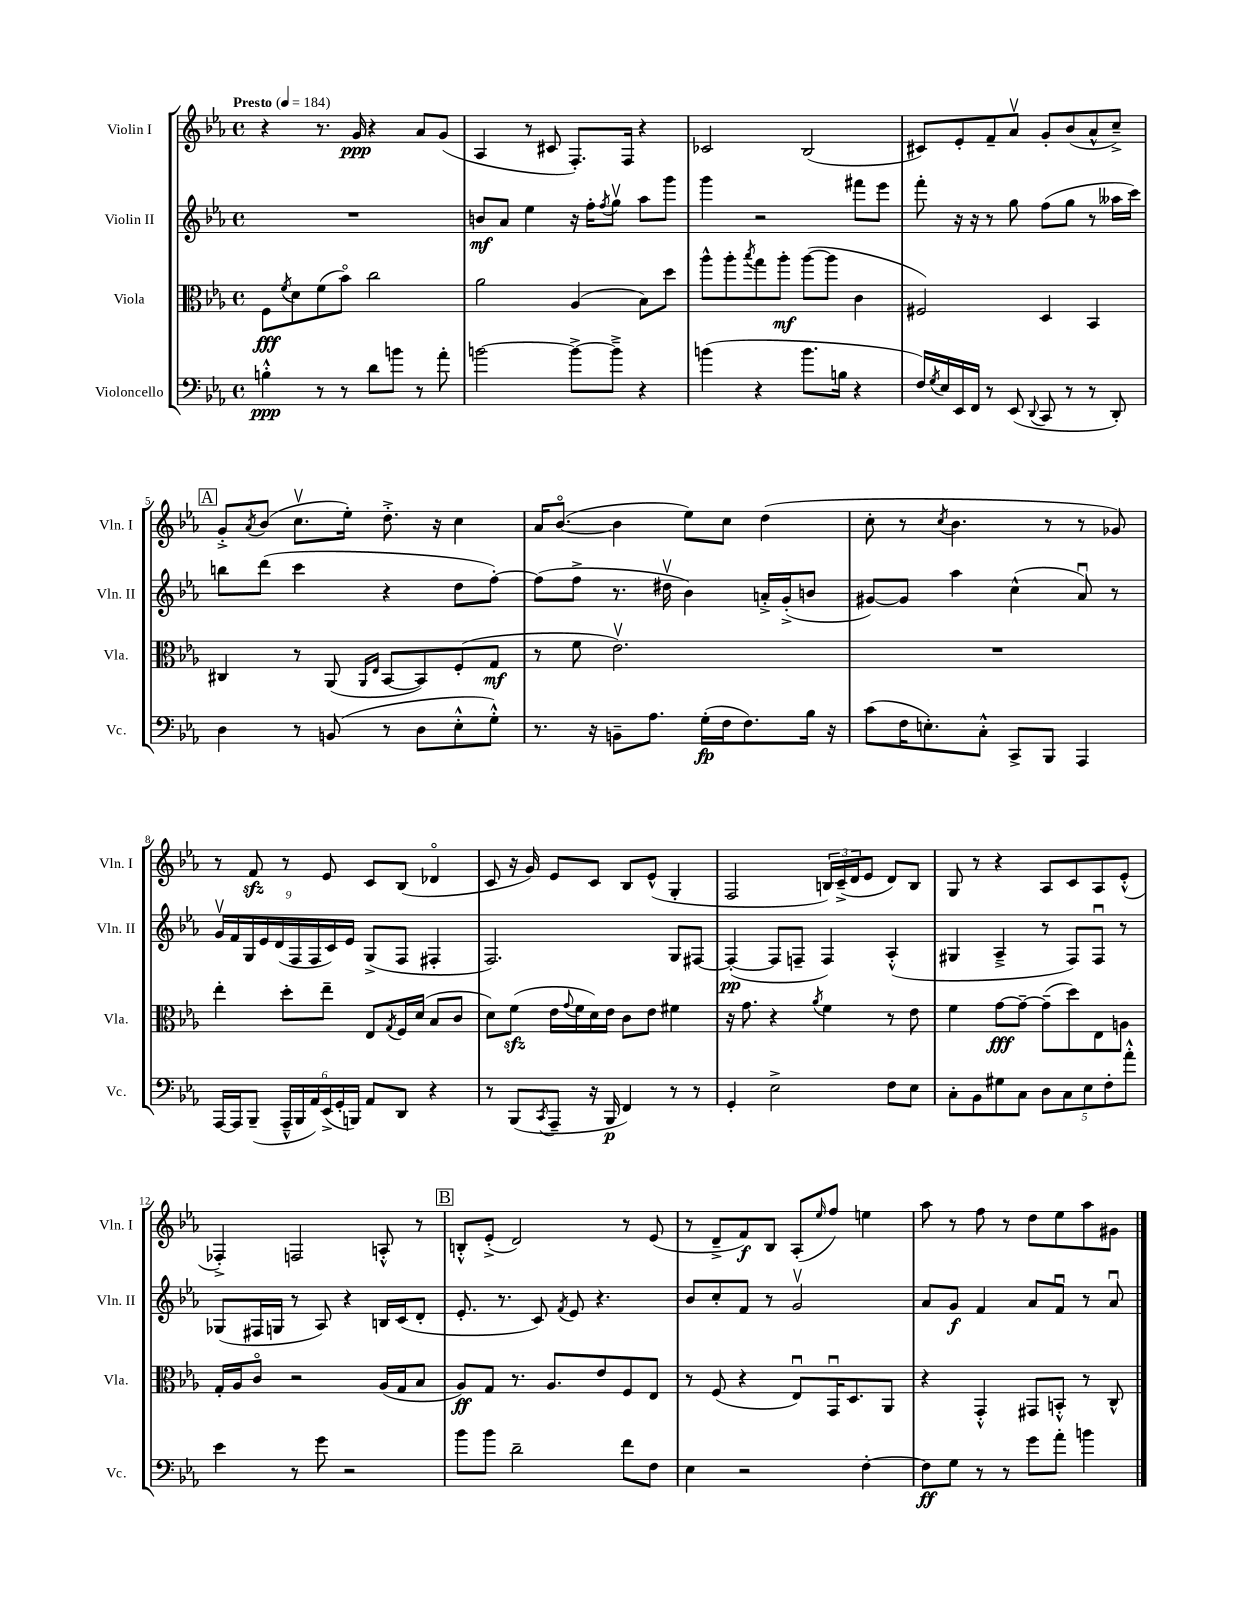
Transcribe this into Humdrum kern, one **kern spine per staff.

**kern	**kern	**kern	**kern
*staff4	*staff3	*staff2	*staff1
*clefF4	*clefC3	*clefG2	*clefG2
*k[b-e-a-]	*k[b-e-a-]	*k[b-e-a-]	*k[b-e-a-]
*M4/4	*M4/4	*M4/4	*M4/4
*met(c)	*met(c)	*met(c)	*met(c)
*MM184	*MM184	*MM184	*MM184
4B'^^\	8F\L	1r	4r
.	8qf/	.	.
.	8d\	.	.
8r	(8f\	.	8.r
8r	8b-o\J)	.	.
.	.	.	16g/
8d\L	2cc\	.	4r
8b\J	.	.	.
8r	.	.	8a-/L
8a-'\	.	.	(8g/J
=	=	=	=
[2b\	2a-\	8b/L	4A-/
.	.	8a-/J	.
.	.	4ee-\	8r
.	.	.	8c#/
8b^\_L	(4A-/	16r	8.F'/L)
.	.	16ff'\LK	.
.	.	8qff/	.
8b~^\]J	.	8ggv\J	.
.	.	.	16F/Jk
4r	8B-\L)	8aa-\L	4r
.	8dd\J	8ggg\J	.
=	=	=	=
(4b\	8aa-^^\L	4ggg\	2c-/
.	8aa-'\	.	.
.	8qbb-/	.	.
4r	8gg\	2r	.
.	8aa-'\J	.	.
8.b\L	([8aa-\L	.	(2B-/
.	8aa-\]J	.	.
16B\Jk	.	.	.
4r	4c\	8fff#\L	.
.	.	8eee-\J	.
=	=	=	=
16F/LL)	2F#/)	8fff'\	8c#/L)
8qG/	.	.	.
16E-/	.	.	.
16EE-/	.	16r	8e-'/
16FF/JJ	.	16r	.
8r	.	8r	8f~/
(8EE-/	.	8gg\	8a-v/J
8qqDD/	.	.	.
8CC/	4D/	(8ff\L	8g'/L
8r	.	8gg\J	(8b-/
8r	4BB-/	8r	8a-^^/
8DD'/)	.	16aa--\LL	8cc~^/J)
.	.	16ccc\JJ)	.
=	=	=	=
4D\	4C#/	8bb\L	8g'^/L
.	.	.	8qa-/
.	.	(8ddd\J	(8b-/J
8r	8r	4ccc\	8.ccv\L
(8BB/	(8AA-/	.	.
.	.	.	16ee-'\Jk)
.	16qqAA-/LL	.	.
.	16qqE-/JJ	.	.
8r	[8BB-/L	4r	8.dd'^\
8D\L	8BB-/])	.	.
.	.	.	16r
8E-'^^\	(8F'/	8dd\L	4cc\
8G'^^\J)	8G/J	[8ff'\J)	.
=	=	=	=
8.r	8r	(8ff\]L	16a-/LK
.	.	.	([8.b-o/J
.	8f\	8ff^\J	.
16r	.	.	.
8BB~\L	2.e-v\)	8.r	4b-\]
8.A-\J	.	.	.
.	.	16dd#v\	.
.	.	4b-\)	8ee-\L)
(16G'\LL	.	.	.
16F\J	.	.	8cc\J
8.F\)	.	.	.
.	.	16a'^/LL	(4dd\
.	.	(16g'^/J	.
16B-\Jk	.	8b/J	.
16r	.	.	.
=	=	=	=
(8c\L	1r	[8g#/L)	8cc'\
16F\K	.	8g#/]J	8r
8.E'\)	.	.	.
.	.	.	8qcc/
.	.	4aa-\	4.b-\
8C'^^\J	.	.	.
8CC^/L	.	(4cc^^\	.
8BBB-/J	.	.	8r
4AAA-/	.	8a-u/)	8r
.	.	8r	8g-/)
=	=	=	=
[16AAA-/LL	4ee-'\	18gv/LL	8r
.	.	18f/	.
16AAA-/]J	.	.	.
.	.	18G/	.
(8BBB-~/J	.	.	8f/
.	.	18e-/	.
.	.	(18d/	.
24AAA-~^^/LL	8dd'\L	.	8r
.	.	18F/	.
24BBB-/	.	.	.
24AA-/)	.	18F/	.
(24EE-^/	8ee-~\J	.	8e-/
.	.	18c/)	.
24GG'/	.	.	.
.	.	18e-/JJ	.
24BBB/JJ)	.	.	.
8AA-/L	8E-/L	(8G^/L	8c/L
.	8qG/	.	.
8DD/J	16F/L	8F/J	(8B-/J
.	(16d/JJ	.	.
4r	8B-/L	4F#'/	4d-o/
.	8c/J	.	.
=	=	=	=
8r	8d\L)	2.F/)	8c/
(8BBB-/L	(8f\J	.	16r
.	.	.	16g/)
8qCC/	.	.	.
8AAA-~/J	16e-\LL	.	8e-/L
.	8qqg/	.	.
.	16f\	.	.
16r	16d\)	.	8c/J
16BBB-/	16e-\JJ	.	.
4FF/)	8c\L	.	8B-/L
.	8e-\J	.	(8e-^^/J
8r	4f#\	8G/L	4G'/
8r	.	[8F#/J	.
=	=	=	=
4GG'/	16r	(4F#'/_	2F/
.	8.g\	.	.
2E-^\	4r	8F#/]L	.
.	.	8F~/J	.
.	8qa-/	.	.
.	4f\	4F/)	24B/LL)
.	.	.	(24c~^/
.	.	.	24d/J
.	.	.	8e-/J
8F\L	8r	(4A-'^^/	8d/L)
8E-\J	8e-\	.	8B/J
=	=	=	=
8C'\L	4f\	4G#/	8G/
8BB-\	.	.	8r
8G#\	[8g\L	4A-~^/	4r
8C\J	8g~\_J	.	.
10D\L	(8g~\]L	8r	8A-/L
10C\	.	.	.
.	8dd\)	8F/L)	8c/
10E-\	.	.	.
.	8E-\	8Fu/J	8A-/
10F'\	.	.	.
.	8A\J	8r	(8e-'^^/J
10a-'^^\J	.	.	.
=	=	=	=
4e-\	16G'/LL	(8G-/L	4F-'^/)
.	16A-/J	.	.
.	8co/J	16F#/L	.
.	.	16G/JJ	.
8r	2r	8r	2F/
8g\	.	8A-/)	.
2r	.	4r	.
.	(16A-/LL	16B/LL	8A'^^/
.	16G/J	(16c/J	.
.	8B-/J	8d'/J	8r
=	=	=	=
8b-\L	8A-/L)	8.e-'/	8B'^^/L
8b-\J	8G/J	.	(8e-'^/J
.	.	8.r	.
2d~\	8.r	.	2d/)
.	.	8c/)	.
.	8.A-/L	.	.
.	.	8qf/	.
.	.	8e-/	.
.	8e-/	4.r	.
8f\L	8F/	.	8r
8F\J	8E-/J	.	(8e-/
=	=	=	=
4E-\	8r	8b-/L	8r
.	(8F/	8cc'/	8d~^/L
2r	4r	8f/J	8f/)
.	.	8r	8B-/J
.	8E-u/L)	2gv/	(8A-'/L
.	.	.	16qqee-/
.	16GGu/K	.	8ff/J)
.	8.D/	.	.
[4F'\	.	.	4ee\
.	8AA-/J	.	.
=	=	=	=
8F\]L	4r	8a-/L	8aa-\
8G\J	.	8g/J	8r
8r	4GG'^^/	4f/	8ff\
8r	.	.	8r
8g\L	8GG#/L	8a-/L	8dd\L
8a-'\J	8BB'^^/J	8fu/J	8ee-\
4b\	8r	8r	8aa-\
.	8C^^/	8a-u/	8g#\J
==	==	==	==
*-	*-	*-	*-
